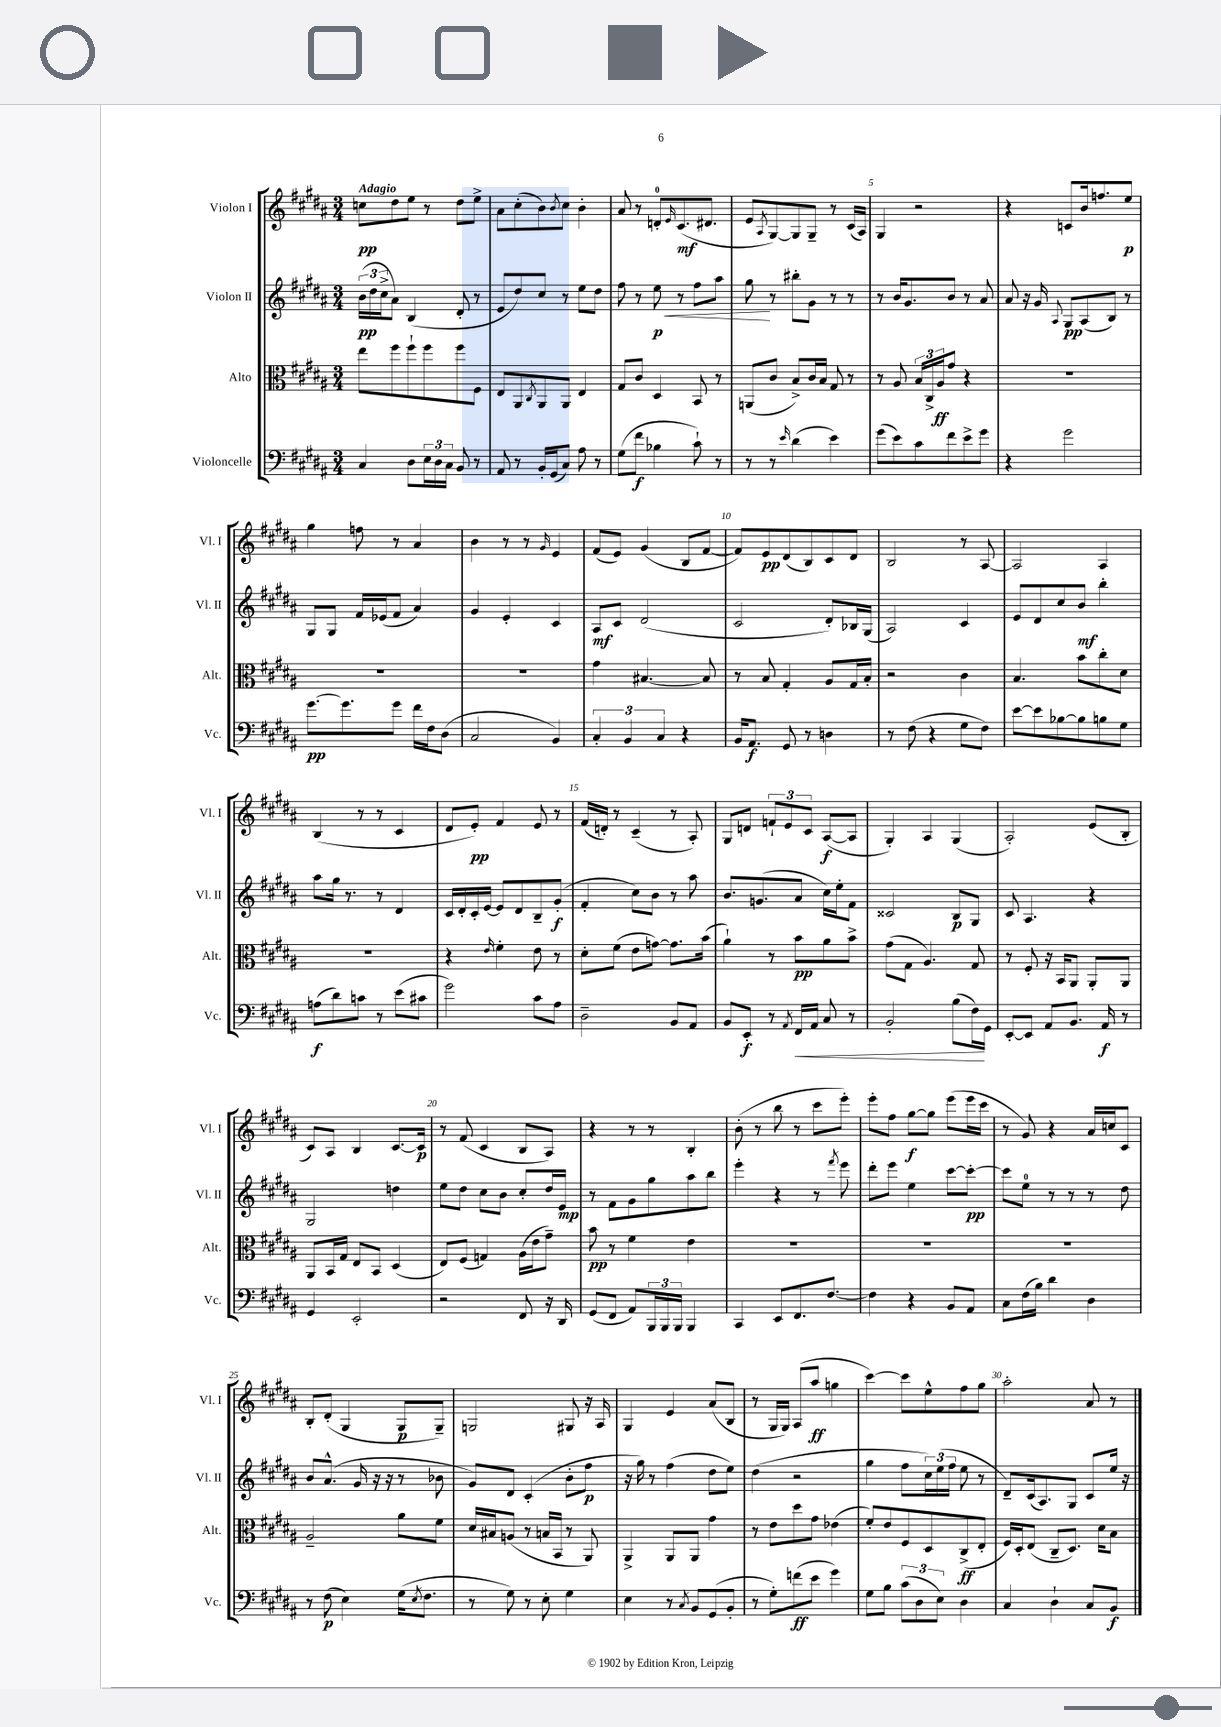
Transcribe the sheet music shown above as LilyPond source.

<<
\new StaffGroup <<
\new Staff = "s0" \with { instrumentName = "Violon I" shortInstrumentName = "Vl. I" } {
    \clef treble \key b \major \numericTimeSignature \time 3/4 \tempo "Adagio"
    c''8\pp dis''8 e''8 r8 dis''8 e''8-> |
    ais'8 cis''8-.( b'8) \acciaccatura { b'8 } cis''8 b'4-. |
    ais'8 r8 d'8-0-. \grace { e'16 } cis'8.\mf( dis'8. |
    e'8 \acciaccatura { ais8 } gis8~) gis8 gis8-- r8 cis'16( ais16) |
    gis4 r2 |
    r4 c'8 b'16 f''8. e''8\p |
    gis''4 f''8 r8 ais'4 |
    b'4 r8 r8 \grace { gis'16 } e'4 |
    fis'8( e'8) gis'4( b8 fis'8~ |
    fis'8) e'8\pp dis'8( b8) cis'8 dis'8 |
    b2 r8 ais8~ |
    ais2 ais4 |
    b4( r8 r8 cis'4 |
    dis'8 e'8-.\pp) fis'4 e'8 r8 |
    fis'16( d'16-.) r8 cis'4--( r8 ais8-.) |
    gis8 d'8 \tuplet 3/2 { f'8-! e'8 cis'8 } ais8~\f( ais8 |
    gis4-.) ais4 gis4( |
    ais2-.) e'8( b8-. |
    cis'8) ais8 b4 cis'8.~ cis'16\p |
    r8 fis'8( cis'4 b8 ais8) |
    r4 r8 r8 b4-. |
    b'8-.( r8 b''8 r8 cis'''8 e'''8-.) |
    e'''8-. fis''8 gis''8~\f gis''8 e'''8( e'''16 cis'''16 |
    r8 gis'8) r4 ais'16 c''16 cis'8 |
    b8-. dis'8-.( gis4 gis8\p gis8--) |
    g2 gis8 r16 ais16 |
    gis4 e'4 ais'8( b8 |
    r8 gis16 gis16) ais8( ais''8\ff g''4 |
    cis'''4~) cis'''8 e''8-^ fis''8 gis''8 |
    ais''2-. ais'8 r8 \bar "|." |
}
\new Staff = "s1" \with { instrumentName = "Violon II" shortInstrumentName = "Vl. II" } {
    \clef treble \key b \major \numericTimeSignature \time 3/4
    \tuplet 3/2 { b'16\pp( dis''16 cis''16-> } ais'8) b4( dis'8-. r8 |
    e'8 dis''8) cis''8 r8 e''8 dis''8 |
    fis''8 r8 e''8\p\< r8 fis''8 ais''8 |
    gis''8\! r8 bis''8-. gis'8 r8 r8 |
    r8 b'16 gis'8. b'8 r8 ais'8 |
    ais'8 r16 gis'16 \appoggiatura { ais8 } gis8\pp ais8( b8) r8 |
    gis8 gis8 fis'16 ees'16( fis'8 ais'4) |
    gis'4 e'4-. cis'4 |
    ais8\mf cis'8 dis'2( |
    cis'2 dis'8-.) bes16 gis16( |
    ais2) cis'4 |
    e'8 dis'8 cis''8 b'8\mf b''4-. |
    ais''8 gis''16 r8. r8 dis'4 |
    cis'16 dis'16-. cis'16-. e'16~ e'8 dis'8 b8-- gis'8-.\f( |
    fis'4-. cis''8) b'8 r8 ais''8 |
    b'8. g'8.( ais'8 cis''16) e''16-. fis'8 |
    cisis'2 b8\p gis8 |
    cis'8 ais4. r4 |
    gis2 d''4 |
    e''8 dis''8 cis''8 b'8 cis''8-. dis''16 e'16\mp |
    r8 fis'8 gis'8 gis''8 ais''8 b''8 |
    e'''4-. r4 r8 \acciaccatura { fis'''8 } e'''8 |
    dis'''8-. e'''8 e''4 cis'''8~ cis'''8~-.\pp |
    cis'''8 e''8-0 r8 r8 r8 dis''8 |
    b'8 ais'8.-^( gis'16 r16 r16 r8 bes'8 |
    gis'8) dis'8 cis'4-.( b'8-. fis''8\p |
    r16 gis''16) r8 fis''4( dis''8 e''8) |
    dis''4( r2 |
    gis''4 fis''8 \tuplet 3/2 { cis''16) e''16( fis''16 } e''8 r8 |
    dis'8--) cis'16( ais8.) gis8 cis'8 e''16 r16 \bar "|." |
}
\new Staff = "s2" \with { instrumentName = "Alto" shortInstrumentName = "Alt." } {
    \clef alto \key b \major \numericTimeSignature \time 3/4
    e''8 fis''8 fis''8-! fis''8 fis''8 fis8 |
    e8 ais,8 \acciaccatura { cis8 } ais,8 ais,8 e4 |
    gis8 cis'8 dis4 b,8 r8 |
    a,8( cis'8 b8->) cis'16 b16 gis8 r8 |
    r8 ais8 \tuplet 3/2 { b16 cis16-> ais16\ff } gis'8 r4 |
    R2. |
    R2. |
    R2. |
    gis'4 bis4.~ bis8 |
    r8 b8 gis4-. ais8 gis16 b16-. |
    r2 cis'4 |
    b4. b'8 cis''8-. dis'8 |
    R2. |
    r4 \grace { e'16 } fis'4-. e'8 r8 |
    dis'8-. fis'8( e'8 g'8~) g'8. b'16( |
    ais'4-!) r8 b'8\pp ais'8 b'8-> |
    gis'8( gis8 ais4.) gis8 |
    r8 fis8-. r16 b,16 ais,8 ais,8-. ais,8 |
    ais,8 b,16 gis16 e8 b,8 dis4( |
    e8) fis8( g4) ais16( e'16 gis'8--) |
    b'8\pp r8 fis'4 e'4 |
    R2. |
    R2. |
    R2. |
    ais2-- ais'8 fis'8 |
    dis'16 bis16 a8( r8 b16 b,16 r8 ais,8) |
    ais,4-> ais,8 ais,8 gis'4 |
    r8 e'8 dis''8 gis'8 ees'4( |
    fis'8-.) e'8 fis8 dis8 cis8->\ff( e8-. |
    fis16) dis16-. e8( cis8-- dis8.) dis'16 b8 \bar "|." |
}
\new Staff = "s3" \with { instrumentName = "Violoncelle" shortInstrumentName = "Vc." } {
    \clef bass \key b \major \numericTimeSignature \time 3/4
    cis4 dis8 \tuplet 3/2 { e16 dis16 cis16 } b,8 r8 |
    ais,8 r8 b,16-. gis,16( cis8) ais8 r8 |
    gis8( fis'8\f bes4 cis'8-!) r8 |
    r8 r8 \grace { e'16 } dis'4( e'4) |
    gis'8( e'8) cis'8 fis'8 e'8-> gis'8 |
    r4 gis'2 |
    gis'8.~\pp gis'8. gis'8 fis'16 fis16 dis8( |
    cis2 b,4) |
    \tuplet 3/2 { cis4-. b,4 cis4 } r4 |
    b,16 ais,8.\f gis,8 r8 d4 |
    r8 fis8( r4 gis8 fis8) |
    e'8~ e'8 bes8~ bes8 b8 gis8 |
    a8\f( dis'8) c'8 r8 e'8( cis'8 |
    gis'2) cis'8 ais8 |
    dis2-- b,8 ais,8 |
    b,8 e,8-.\f r8 \acciaccatura { ais,8 } fis,16\< ais,16 cis8 r8 |
    b,2-. b8( fis16\!) gis,16 |
    e,8~-. e,8 ais,8 b,8. ais,16\f r8 |
    gis,4 e,2-. |
    r2 fis,8 r16 dis,16 |
    gis,8( fis,8 ais,8) \tuplet 3/2 { b,,16 b,,16 b,,16 } b,,4 |
    cis,4 e,8 fis,8. fis8.~ |
    fis4 r4 b,8 ais,8 |
    cis8 fis16( b16) dis'4 dis4 |
    r8 fis8\p( e4) gis16( \acciaccatura { e8 } fis8. |
    r8 gis8) r8 e8-. gis4 |
    e4 r8 \acciaccatura { cis8 } b,8 gis,8( b,8-. |
    r8 gis8-.) f'8\ff( e'8 gis'4) |
    gis8 b8 \tuplet 3/2 { cis'8( dis8 e8) } dis4 |
    cis4 dis4-! cis8 b,8\f \bar "|." |
}
>>
>>
\layout { \context { \Score \override BarNumber.break-visibility = ##(#f #t #t) barNumberVisibility = #(every-nth-bar-number-visible 5) } }
